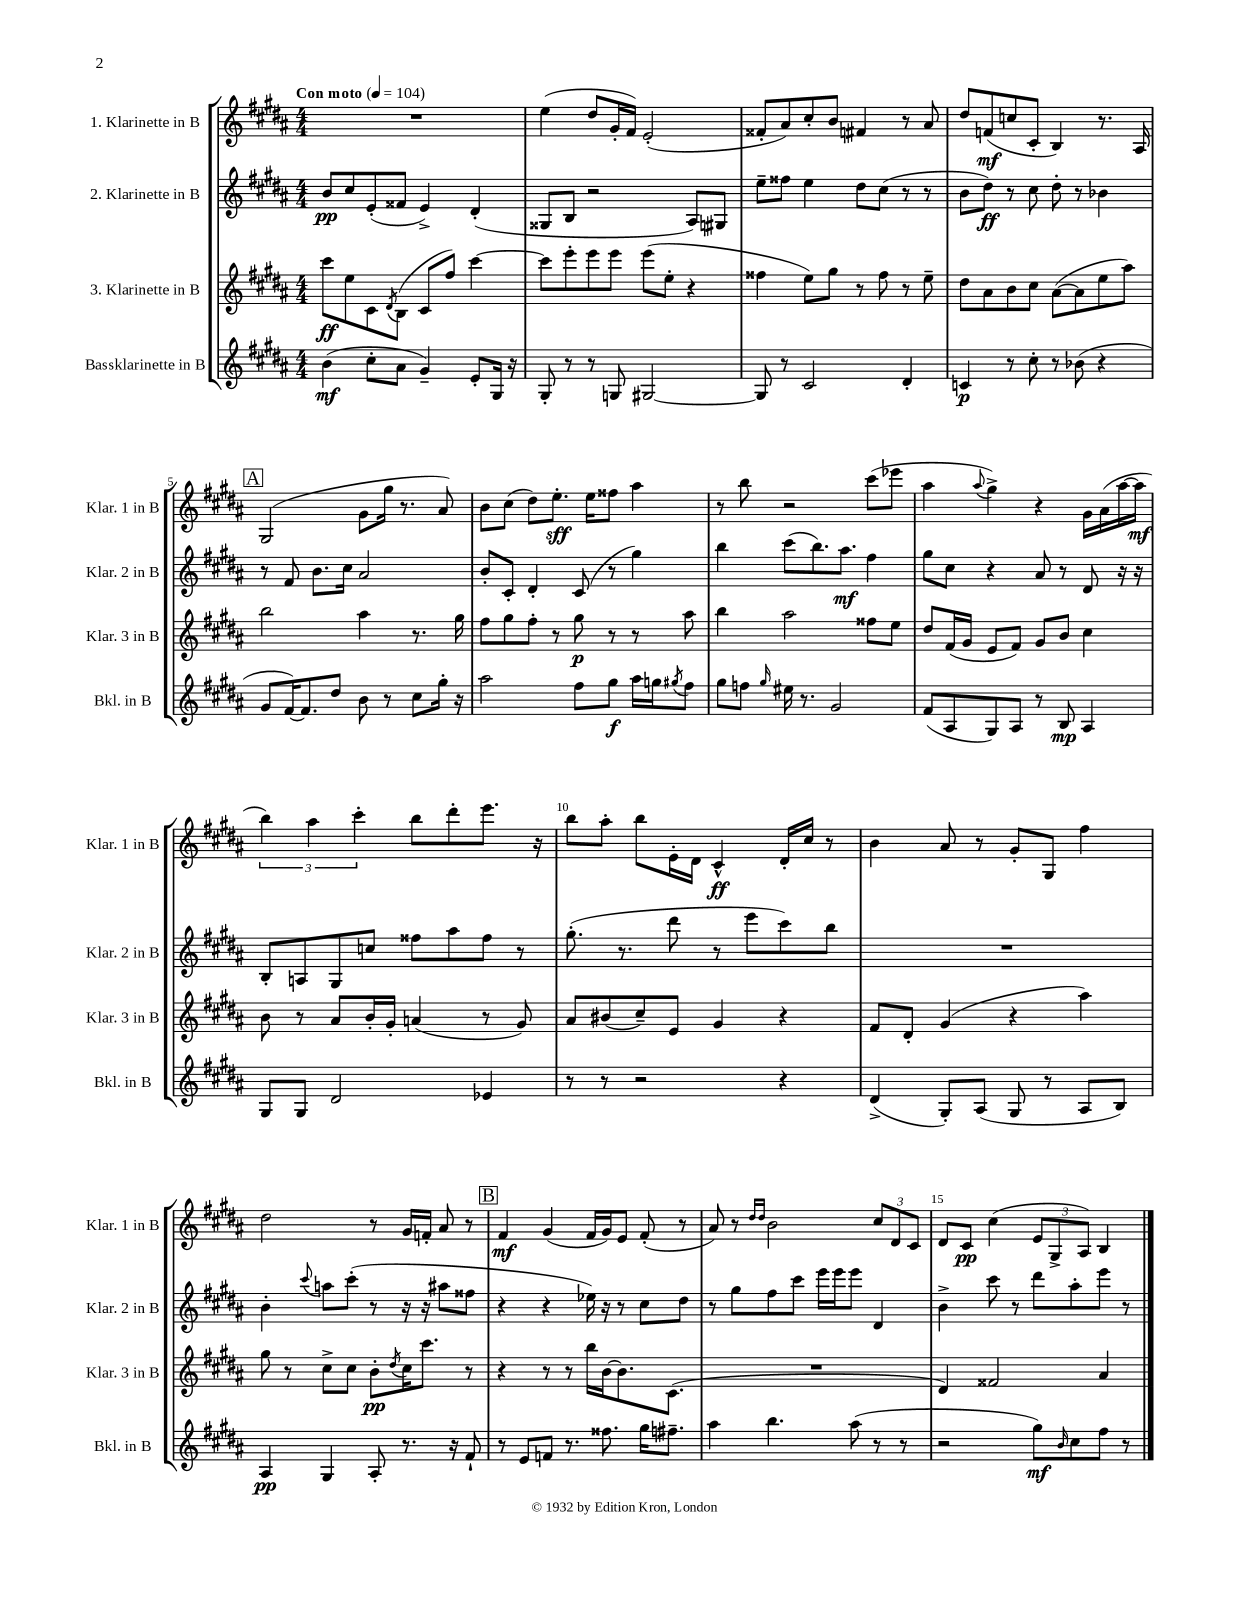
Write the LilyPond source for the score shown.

<<
\new StaffGroup <<
\new Staff = "s0" \with { instrumentName = "1. Klarinette in B" shortInstrumentName = "Klar. 1 in B" } {
    \clef treble \key b \major \numericTimeSignature \time 4/4 \tempo "Con moto" 4 = 104
    R1 |
    e''4( dis''8 gis'16-. fis'16) e'2-.( |
    fisis'8-. ais'8) cis''8-. b'8 fis'4 r8 ais'8 |
    dis''8 f'8\mf( c''8 cis'8-. b4) r8. ais16 |
    \mark \markup { \box "A" } gis2( gis'8 gis''16 r8. ais'8) |
    b'8 cis''8( dis''8) e''8.-.\sff e''16 fisis''8 ais''4 |
    r8 b''8 r2 cis'''8( ees'''8 |
    ais''4 \appoggiatura { ais''8 } gis''4->) r4 gis'16 ais'16( ais''16~ ais''16\mf |
    \tuplet 3/2 { b''4) ais''4 cis'''4-. } b''8 dis'''8-. e'''8. r16 |
    b''8 ais''8-. b''8 e'16-. dis'16 cis'4-^\ff dis'16-. cis''16 r8 |
    b'4 ais'8 r8 gis'8-. gis8 fis''4 |
    dis''2 r8 gis'16 f'16-. ais'8 r8 |
    \mark \markup { \box "B" } fis'4\mf gis'4( fis'16 gis'16) e'8 fis'8-.( r8 |
    ais'8) r8 \grace { dis''16 dis''16 } b'2 \tuplet 3/2 { cis''8 dis'8 cis'8 } |
    dis'8 cis'8\pp cis''4( \tuplet 3/2 { e'8 gis8-> ais8) } b4 \bar "|." |
}
\new Staff = "s1" \with { instrumentName = "2. Klarinette in B" shortInstrumentName = "Klar. 2 in B" } {
    \clef treble \key b \major \numericTimeSignature \time 4/4
    b'8\pp cis''8 e'8-.( fisis'8 e'4->) dis'4-.( |
    gisis8 b8 r2 ais8) gis8 |
    e''8-- fisis''8 e''4 dis''8 cis''8( r8 r8 |
    b'8 dis''8\ff) r8 cis''8 dis''8-. r8 bes'4 |
    \mark \markup { \box "A" } r8 fis'8 b'8. cis''16 ais'2 |
    b'8-. cis'8-. dis'4-. cis'8( r8 gis''4) |
    b''4 cis'''8( b''8.) ais''8.\mf fis''4 |
    gis''8 cis''8 r4 ais'8 r8 dis'8 r16 r16 |
    b8-. a8 gis8 c''8 fisis''8 ais''8 fisis''8 r8 |
    gis''8.-.( r8. dis'''8 r8 e'''8 cis'''8) b''8 |
    R1 |
    b'4-. \appoggiatura { cis'''8 } a''8 cis'''8-.( r8 r16 r16 ais''8 fisis''8 |
    \mark \markup { \box "B" } r4 r4 ees''16) r16 r8 cis''8 dis''8 |
    r8 gis''8 fis''8 cis'''8 e'''16 e'''16 e'''8 dis'4 |
    b'4-> cis'''8 r8 dis'''8 ais''8-. e'''8 r8 \bar "|." |
}
\new Staff = "s2" \with { instrumentName = "3. Klarinette in B" shortInstrumentName = "Klar. 3 in B" } {
    \clef treble \key b \major \numericTimeSignature \time 4/4
    cis'''8\ff e''8 cis'8 \acciaccatura { dis'8 } b8( cis'8 fis''8) cis'''4~ |
    cis'''8 e'''8-. e'''8 e'''8 e'''8( e''8-. r4 |
    fisis''4 e''8) gis''8 r8 fisis''8 r8 e''8-- |
    dis''8 ais'8 b'8 cis''8 ais'8~( ais'8 e''8 ais''8) |
    \mark \markup { \box "A" } b''2 ais''4 r8. gis''16 |
    fis''8 gis''8 fis''8-. r8 gis''8\p r8 r8 ais''8 |
    b''4 ais''2 fisis''8 e''8 |
    dis''8 fis'16( gis'16 e'8 fis'8) gis'8 b'8 cis''4 |
    b'8 r8 ais'8 b'16-. gis'16-. a'4( r8 gis'8) |
    ais'8 bis'8( cis''8--) e'8 gis'4 r4 |
    fis'8 dis'8-. gis'4( r4 ais''4) |
    gis''8 r8 cis''8-> cis''8 b'8-.\pp \acciaccatura { dis''8 } cis''16 cis'''8. r8 |
    \mark \markup { \box "B" } r4 r8 r8 b''16 b'16~ b'8. cis'8.( |
    R1 |
    dis'4) fisis'2 ais'4 \bar "|." |
}
\new Staff = "s3" \with { instrumentName = "Bassklarinette in B" shortInstrumentName = "Bkl. in B" } {
    \clef treble \key b \major \numericTimeSignature \time 4/4
    b'4\mf( cis''8-. ais'8 gis'4--) e'8-. gis16 r16 |
    gis8-. r8 r8 g8 gis2~ |
    gis8 r8 cis'2 dis'4-. |
    c'4\p r8 cis''8-. r8 bes'8( r4 |
    \mark \markup { \box "A" } gis'8 fis'16~) fis'8. dis''8 b'8 r8 cis''8 gis''16-. r16 |
    ais''2 fis''8 gis''8\f ais''16 g''16 \acciaccatura { gis''8 } fis''8 |
    gis''8 f''8 \grace { gis''16 } eis''16 r8. gis'2 |
    fis'8( ais8 gis8) ais8 r8 b8\mp ais4 |
    gis8 gis8 dis'2 ees'4 |
    r8 r8 r2 r4 |
    dis'4->( gis8-.) ais8( gis8 r8 ais8 b8) |
    ais4\pp gis4 ais8-. r8. r16 fis'8-! |
    \mark \markup { \box "B" } r8 e'8 f'8 r8. fisis''8. gis''16 fis''8.-- |
    ais''4 b''4. ais''8( r8 r8 |
    r2 gis''8\mf) \grace { b'16 } cis''8 fis''8 r8 \bar "|." |
}
>>
>>
\layout { \context { \Score \override BarNumber.break-visibility = ##(#f #t #t) barNumberVisibility = #(every-nth-bar-number-visible 5) } }
